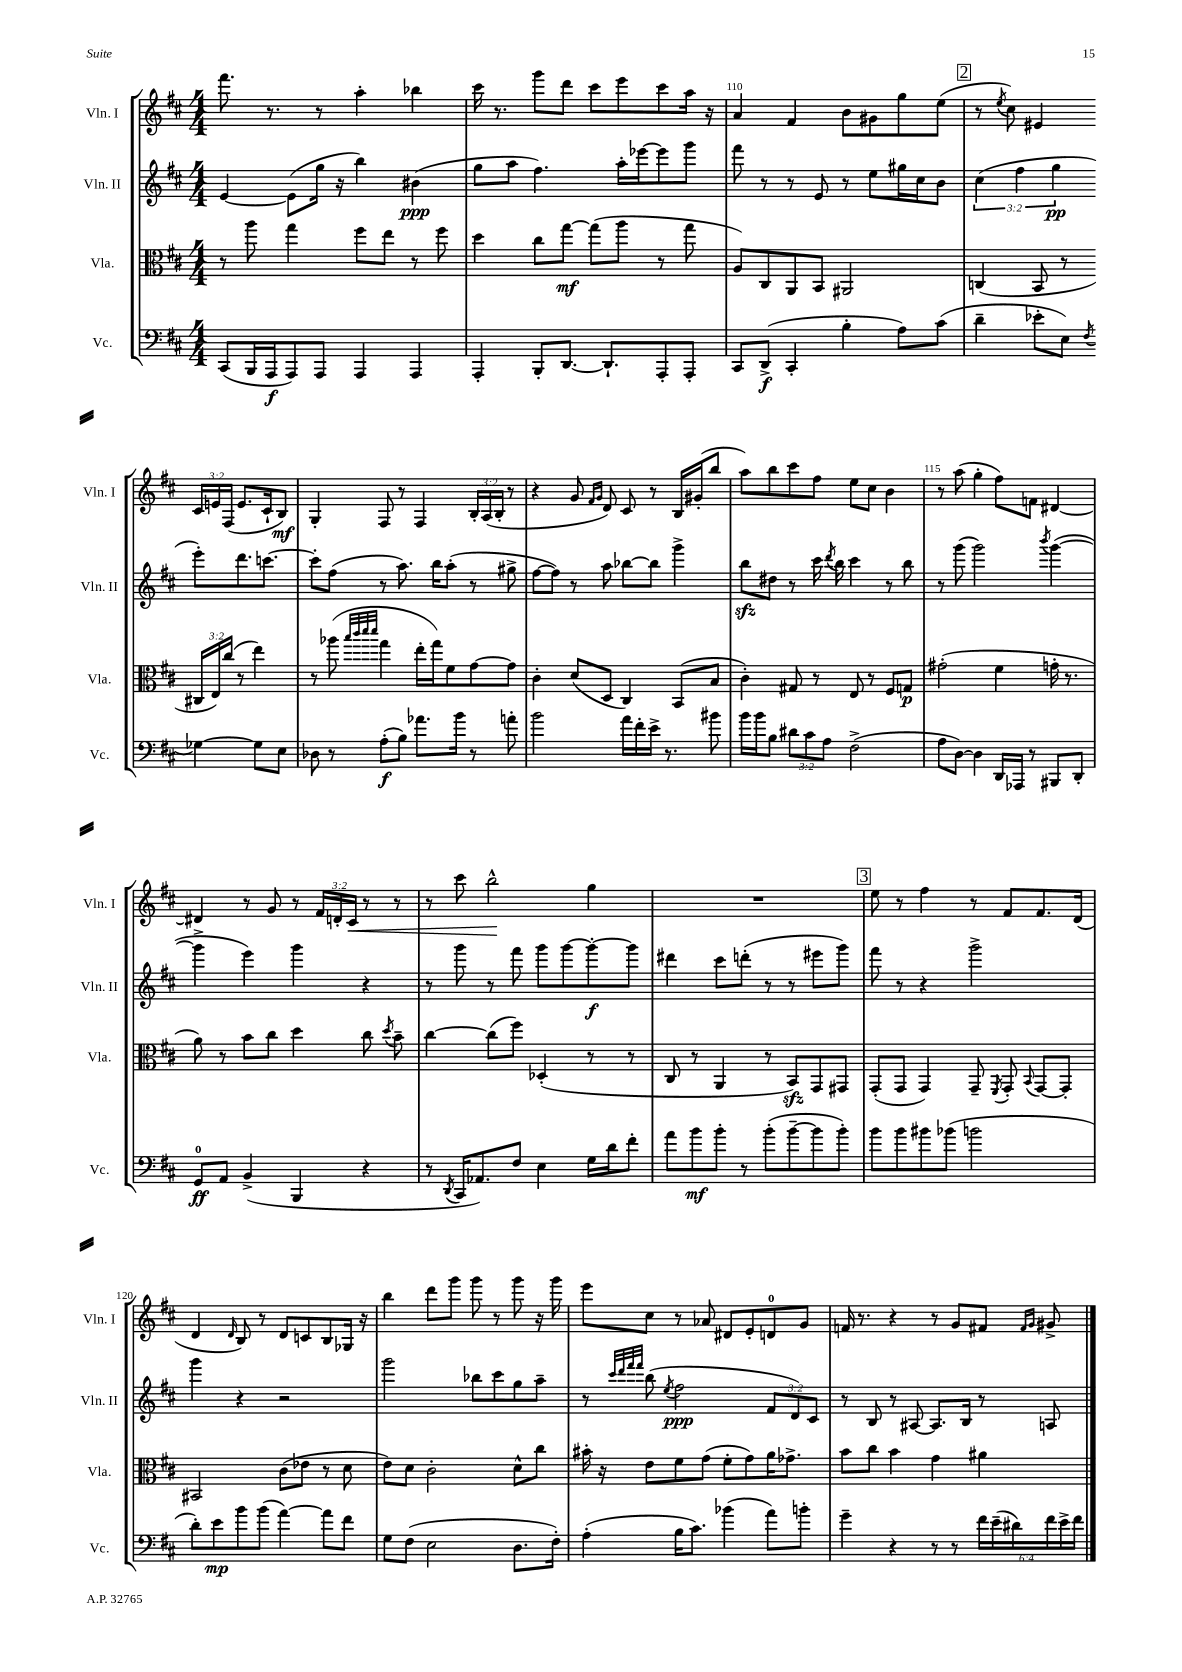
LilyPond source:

<<
\new StaffGroup <<
\new Staff = "s0" \with { instrumentName = "Vln. I" shortInstrumentName = "Vln. I" } {
    \clef treble \key d \major \numericTimeSignature \time 4/4 \override Staff.TupletNumber.text = #tuplet-number::calc-fraction-text
    \autoBeamOff fis'''8. r8. r8 a''4-. bes''4 |
    cis'''16 r8. g'''8[ d'''8] cis'''8[ e'''8 cis'''8 a''16] r16 |
    a'4 fis'4 b'8[ gis'8 g''8 e''8]( |
    \mark \markup { \box "2" } r8 \acciaccatura { e''8 } cis''8) eis'4 \tuplet 3/2 { cis'16[ e'16 fis16]( } e'8.[ cis'16-! b8]\mf) |
    g4-. fis8 r8 fis4 \tuplet 3/2 { b16[-. a16( b16]-. } r8 |
    r4 g'8 \grace { fis'16[ g'16] } d'8) cis'8 r8 b16[ gis'16-.( b''8] |
    a''8[) b''8 cis'''8 fis''8] e''8[ cis''8] b'4 |
    r8 a''8( g''4-. fis''8[) f'8] dis'4~ |
    dis'4 r8 g'8 r8 \tuplet 3/2 { fis'16[ d'16-. cis'16]\< } r8 r8 |
    r8 cis'''8 b''2-^\! g''4 |
    R1 |
    \mark \markup { \box "3" } e''8 r8 fis''4 r8 fis'8[ fis'8. d'16]( |
    d'4 \grace { d'16 } b8) r8 d'8[ c'8 b8 ges16] r16 |
    b''4 d'''8[ g'''8] g'''8 r8 g'''8 r16 g'''16 |
    e'''8[ cis''8] r8 aes'8 dis'8[ e'8-. d'8-0 g'8] |
    f'16 r8. r4 r8 g'8[ fis'8] \grace { fis'16[ g'16] } gis'8-> \bar "|." |
}
\new Staff = "s1" \with { instrumentName = "Vln. II" shortInstrumentName = "Vln. II" } {
    \clef treble \key d \major \numericTimeSignature \time 4/4 \override Staff.TupletNumber.text = #tuplet-number::calc-fraction-text
    \autoBeamOff e'4~ e'8[( g''16] r16 b''4) bis'4\ppp( |
    g''8[ a''8] fis''4.) a''16[-. ees'''16~ ees'''8 g'''8] |
    fis'''8 r8 r8 e'8 r8 e''8[ gis''16 cis''16 b'8] |
    \mark \markup { \box "2" } \tuplet 3/2 { cis''4( fis''4 g''4\pp } e'''8[-.) d'''8. c'''8.]~ |
    c'''8[-. fis''8]( r8 a''8.) b''16[ a''8]-.( r8 gis''8-> |
    fis''8[~ fis''8]) r8 a''8 bes''8[~ bes''8] g'''4-> |
    b''8[\sfz dis''8] r8 cis'''16 \acciaccatura { d'''8 } b''16 cis'''4 r8 b''8 |
    r8 g'''8( g'''2) \acciaccatura { b'''8 } g'''4~( |
    g'''4-> e'''4) g'''4 r4 |
    r8 g'''8 r8 fis'''8 g'''8[ g'''8~ g'''8~-.\f g'''8] |
    dis'''4 cis'''8[ d'''8]-.( r8 r8 eis'''8[ g'''8]) |
    \mark \markup { \box "3" } fis'''8 r8 r4 g'''2-> |
    g'''4 r4 r2 |
    g'''2 bes''8[ cis'''8 g''8 a''8]-- |
    r8 \grace { cis'''32[ d'''32 fis'''32 fis'''32] } b''8( \acciaccatura { e''8 } fis''2\ppp \tuplet 3/2 { fis'8[ d'8) cis'8] } |
    r8 b8 r8 ais8~ ais8.[ b16] r8 a8 \bar "|." |
}
\new Staff = "s2" \with { instrumentName = "Vla." shortInstrumentName = "Vla." } {
    \clef alto \key d \major \numericTimeSignature \time 4/4 \override Staff.TupletNumber.text = #tuplet-number::calc-fraction-text
    \autoBeamOff r8 a''8 g''4 fis''8[ e''8] r8 fis''8 |
    d''4 cis''8[ g''8]~\mf g''8[( a''8] r8 g''8 |
    a8[) cis8 a,8 b,8] ais,2 |
    \mark \markup { \box "2" } c4( b,8 r8 \tuplet 3/2 { cis16[ e16) cis''16]( } r8 e''4) |
    r8 aes''8( \grace { b''32[ cis'''32 d'''32 d'''32] } g''4 e''16[-. g''16) fis'8 g'8~ g'8] |
    cis'4-. d'8[( d8] cis4) b,8[( b8] |
    cis'4-.) gis8 r8 e8 r8 fis8[ g8]\p |
    gis'2-.( fis'4 g'16-. r8. |
    a'8) r8 b'8[ cis''8] d''4 cis''8 \acciaccatura { d''8 } b'8-- |
    cis''4~ cis''8[( fis''8]) des4-.( r8 r8 |
    cis8 r8 a,4 r8 b,8[\sfz) g,8 gis,8] |
    \mark \markup { \box "3" } g,8[-.( g,8] g,4) g,8-- \acciaccatura { fis,8 } g,8-. \appoggiatura { b,8 } g,8[~ g,8]-. |
    bis,2 cis'8[( ees'8] r8 d'8 |
    e'8[) d'8] cis'2-. d'8[-^ cis''8] |
    bis'16-. r16 e'8[ fis'8 g'8]( fis'8[-. g'8) a'16 ges'8.]-> |
    b'8[ cis''8] b'4 g'4 ais'4 \bar "|." |
}
\new Staff = "s3" \with { instrumentName = "Vc." shortInstrumentName = "Vc." } {
    \clef bass \key d \major \numericTimeSignature \time 4/4 \override Staff.TupletNumber.text = #tuplet-number::calc-fraction-text
    \autoBeamOff cis,8[( b,,16 a,,16\f a,,8) a,,8] a,,4 a,,4 |
    a,,4-. b,,8[-. d,8.]~ d,8.[-! a,,8-. a,,8]-. |
    cis,8[ d,8]->\f( cis,4-. b4-. a8[) cis'8]( |
    \mark \markup { \box "2" } d'4-- ees'8[-. e8]) \acciaccatura { fis8 } ges4~ ges8[ e8] |
    des8 r8 a8[-.\f( b8]) aes'8.[ b'16] r8 a'8-. |
    b'2 a'16[ fis'16-. e'16]-> r8. bis'8 |
    b'16[ b'16 b8] \tuplet 3/2 { dis'8[ cis'8 a8] } fis2->( |
    a8[ d8]~) d4 d,16[ aes,,16] r8 bis,,8[ d,8]-. |
    g,8[-0\ff a,8] b,4->( b,,4 r4 |
    r8 \acciaccatura { d,8 } cis,16[ aes,8.) fis8] e4 g16[ d'16 fis'8]-. |
    a'8[ b'8\mf b'8]-. r8 b'8[-.( b'8~-- b'8 b'8]-.) |
    \mark \markup { \box "3" } b'8[ b'8 bis'8 bes'8]( b'2 |
    d'8[-.) e'8\mp b'8 b'8]( a'4~) a'8[ fis'8] |
    g8[ fis8]( e2 d8.[ fis16]-.) |
    a4-.( b16[ cis'8.]) bes'4( a'8[) b'8]-. |
    g'4-- r4 r8 r8 \tuplet 6/4 { fis'16[ e'16--( dis'16) fis'16 e'16-> fis'16] } \bar "|." |
}
>>
>>
\layout { \context { \Score currentBarNumber = #108 \override BarNumber.break-visibility = ##(#f #t #t) barNumberVisibility = #(every-nth-bar-number-visible 5) } }
